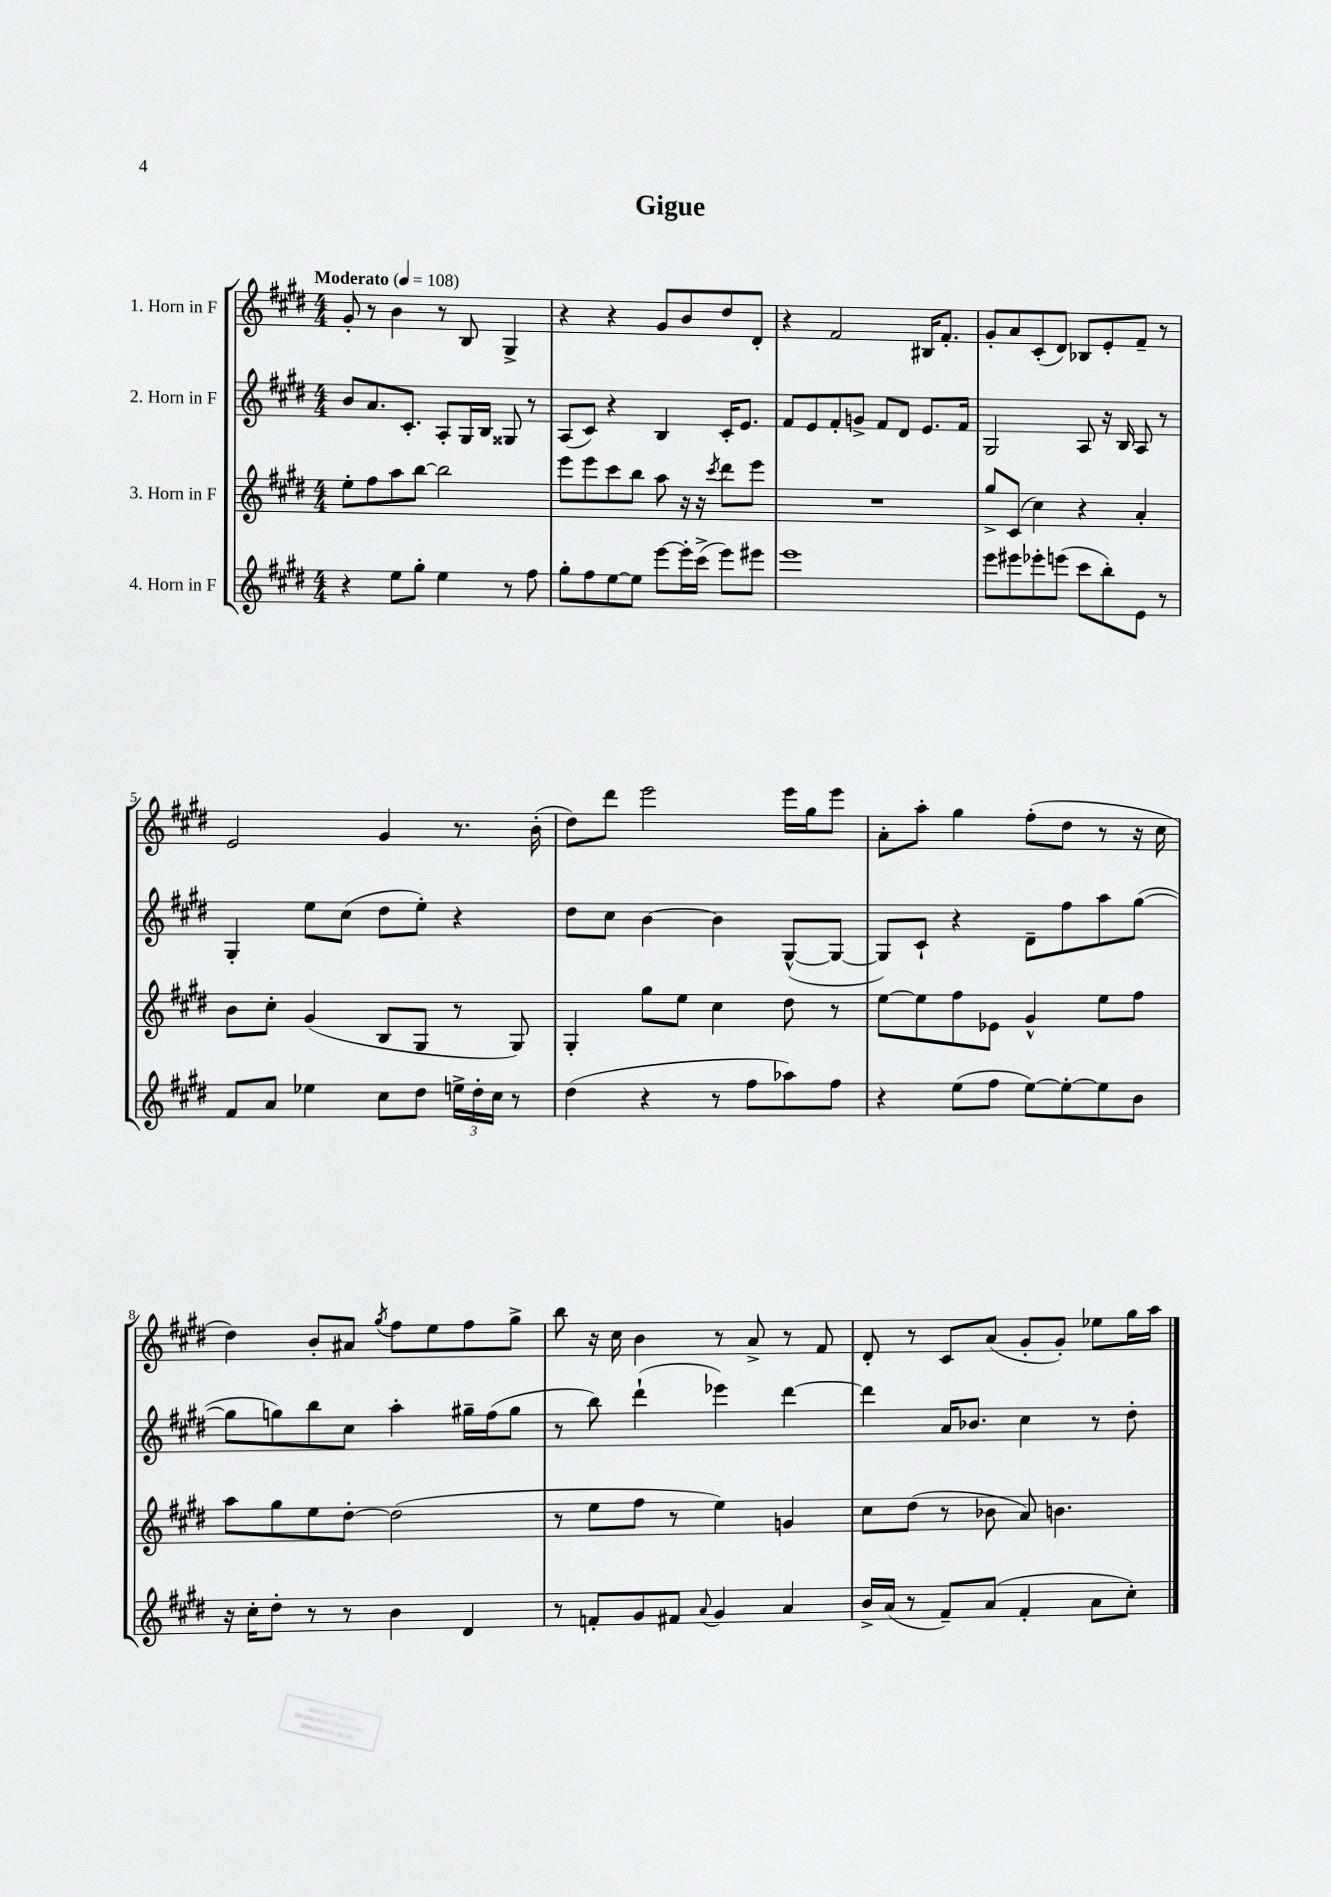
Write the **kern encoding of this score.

**kern	**kern	**kern	**kern
*staff4	*staff3	*staff2	*staff1
*clefG2	*clefG2	*clefG2	*clefG2
*k[f#c#g#d#]	*k[f#c#g#d#]	*k[f#c#g#d#]	*k[f#c#g#d#]
*M4/4	*M4/4	*M4/4	*M4/4
*MM108	*MM108	*MM108	*MM108
4r	8ee'	8b	8g#'
.	8ff#	8.a	8r
8ee	8aa	.	4b
.	.	8.c#'	.
8gg#'	[8bb	.	.
4ee	2bb]	8A'	8r
.	.	16G#	8B
.	.	16B	.
8r	.	8G##	4G#^
8ff#	.	8r	.
=	=	=	=
8gg#'	8eee	(8A	4r
8ff#	8eee	8c#)	.
[8ee	8ccc#	4r	4r
8ee]	8bb	.	.
[8eee	8aa	4B	8g#
16eee']	16r	.	8b
(16ccc#^	16r	.	.
.	8qccc#	.	.
8eee)	8ddd#	16c#'	8dd#
.	.	8.e	.
8eee#	8eee	.	8d#'
=	=	=	=
1eee	1r	8f#	4r
.	.	8e	.
.	.	8f#'	2f#
.	.	8g^	.
.	.	8f#	.
.	.	8d#	.
.	.	8.e	16B#
.	.	.	8.f#'
.	.	16f#	.
=	=	=	=
8eee	8gg#^	2G#	8g#'
8eee#	(8c#	.	8a
8eee-'	4cc#)	.	(8c#'
(8eee	.	.	8d#)
8ccc#	4r	8A	8B-
8bb')	.	16r	8e'
.	.	16B	.
8e	4a'	8A	8f#~
8r	.	8r	8r
=	=	=	=
8f#	8b	4G#'	2e
8a	8cc#'	.	.
4ee-	(4g#	8ee	.
.	.	(8cc#	.
8cc#	8B	8dd#	4g#
8dd#	8G#	8ee')	.
24ee^	8r	4r	8.r
24dd#'	.	.	.
24cc#	.	.	.
8r	8G#)	.	.
.	.	.	(16b'
=	=	=	=
(4dd#	4G#'	8dd#	8dd#)
.	.	8cc#	8ddd#
4r	8gg#	[4b	2eee
.	8ee	.	.
8r	4cc#	4b]	.
8ff#	.	.	.
8aa-)	8dd#	([8G#^^	16eee
.	.	.	16gg#
8ff#	8r	8G#_	8eee
=	=	=	=
4r	[8ee	8G#])	8a'
.	8ee]	8c#`	8aa'
(8ee	8ff#	4r	4gg#
8ff#	8e-	.	.
[8ee)	4g#^^	8d#~	(8ff#'
8ee'_	.	8ff#	8dd#
8ee]	8ee	8aa	8r
8b	8ff#	([8gg#	16r
.	.	.	16cc#
=	=	=	=
16r	8aa	8gg#]	4dd#)
16cc#'	.	.	.
8dd#'	8gg#	8gg)	.
8r	8ee	8bb	8b'
8r	[8dd#'	8cc#	8a#
.	.	.	8qgg#
4b	(2dd#]	4aa'	8ff#
.	.	.	8ee
4d#	.	16gg#~	8ff#
.	.	(16ff#	.
.	.	8gg#	8gg#^
=	=	=	=
8r	8r	8r	8bb
8f'	8ee	8bb)	16r
.	.	.	16cc#
8g#	8ff#	(4ddd#`	4b
8f#	8r	.	.
8qqa	.	.	.
4g#	4ee)	4eee-)	8r
.	.	.	8a^
4a	4g	[4ddd#	8r
.	.	.	8f#
=	=	=	=
16b^	8cc#	4ddd#]	8d#'
(16a	.	.	.
8r	(8dd#	.	8r
8f#~)	8r	16a	8c#
.	.	8.b-	.
(8a	8b-	.	(8a
4f#'	8a)	4cc#	8g#'
.	4.b	.	8g#')
8a	.	8r	8ee-
8cc#')	.	8dd#'	16gg#
.	.	.	16aa
==	==	==	==
*-	*-	*-	*-
